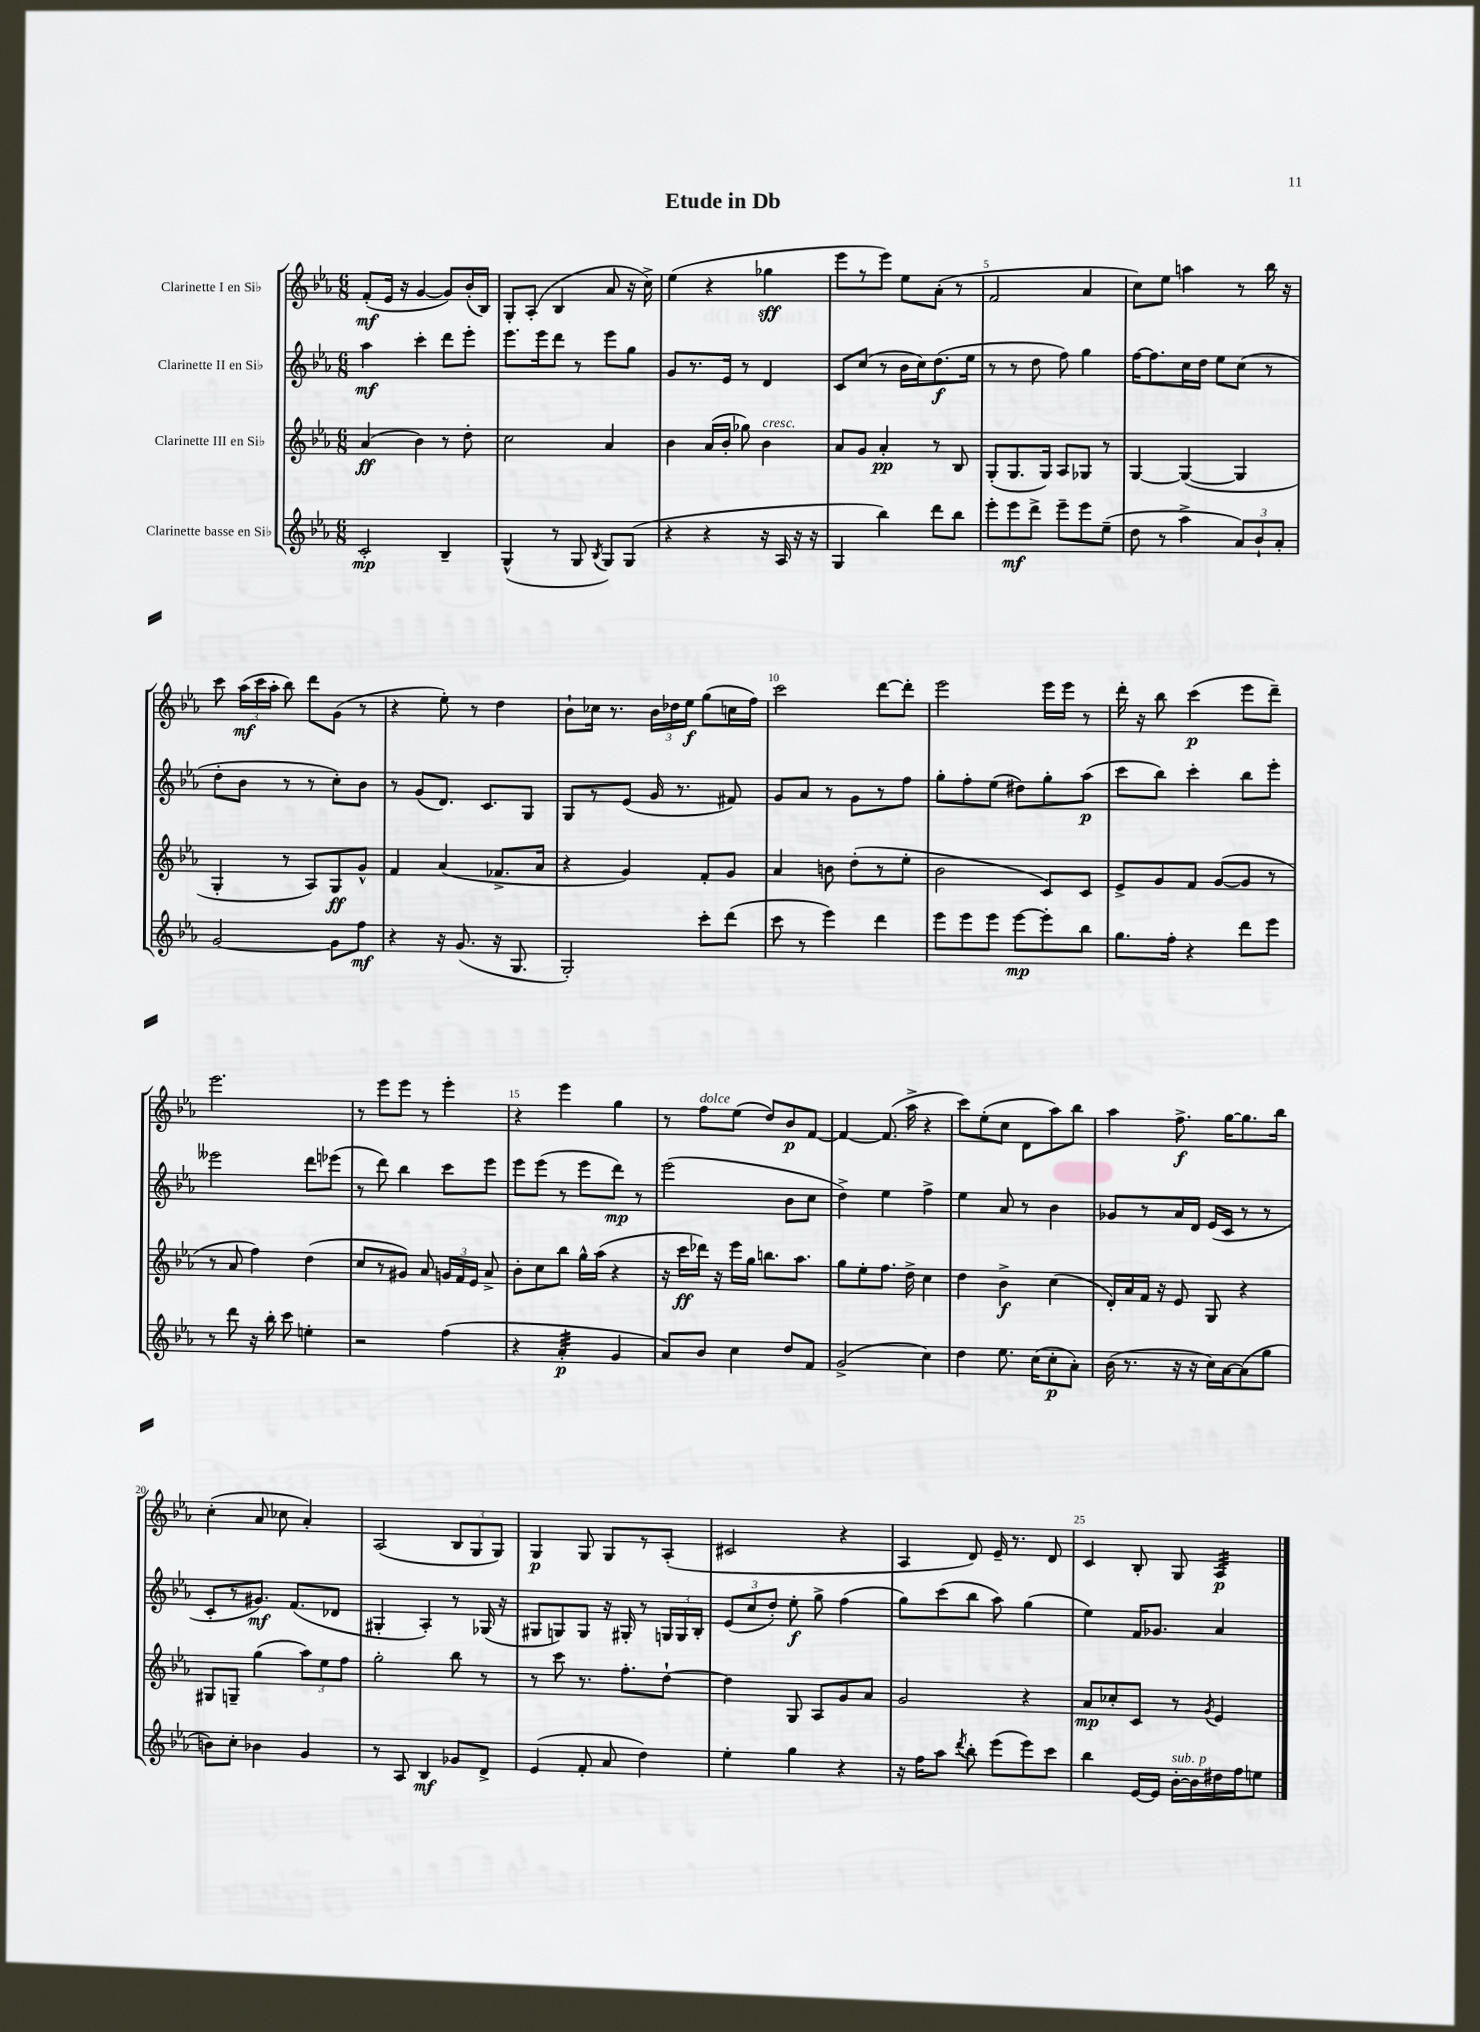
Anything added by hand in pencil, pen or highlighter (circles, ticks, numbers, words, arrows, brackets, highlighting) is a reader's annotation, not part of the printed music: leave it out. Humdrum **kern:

**kern	**kern	**kern	**kern
*staff4	*staff3	*staff2	*staff1
*clefG2	*clefG2	*clefG2	*clefG2
*k[b-e-a-]	*k[b-e-a-]	*k[b-e-a-]	*k[b-e-a-]
*M6/8	*M6/8	*M6/8	*M6/8
2c'/	(4a-/	4aa-\	(8f'/L
.	.	.	16e-/Jk
.	.	.	16r
.	4b-\)	4ccc'\	[4g/
4B-~/	8r	8ddd\L	8g/]L)
.	8dd'\	8eee-'\J	(16b-'/L
.	.	.	16B-/JJ)
=	=	=	=
(4G^^/	2cc\	8.eee-\L	8G'/L
.	.	.	(8A-'/J
.	.	16eee-\k	.
8r	.	8ddd\J	4B-/
8G/	.	8r	.
8qB-/	.	.	.
8G/L)	4a-/	8eee-\L	8a-/
(8G/J	.	8gg\J	16r
.	.	.	16cc^\)
=	=	=	=
4r	4b-\	8g/L	(4ee-\
.	.	8.r	.
4r	(16a-/LL	.	4r
.	16b-'/JJ	16e-/Jk	.
.	8gg-\)	8r	.
16r	4b-\	4d/	4gg-\
16A-/	.	.	.
16r	.	.	.
16r	.	.	.
=	=	=	=
4G/	8a-/L	8c/L	8eee-\L
.	8g/J	(8cc/J	8r
4bb-\)	4a-'/	8r	8eee-\J)
.	.	16b-\LL	8ee-\L
.	.	16cc\J)	.
8ddd\L	8r	(8.dd\	(8a-'\J
8bb-\J	8B-/	.	8r
.	.	16ee-\Jk	.
=	=	=	=
8eee-'\L	(8G'/L	8r	2f/
8eee-\	8.G/	8r	.
8ddd^\J	.	8dd\	.
.	16G/Jk)	.	.
8eee-~\L	8A-/L	8ff\)	.
8eee-\	8G-/J	4gg\	4a-/
(8ee-~\J	8r	.	.
=	=	=	=
8dd\	[4G/	[16ff\LK	8cc\L)
.	.	8.ff\]	.
8r	.	.	8ee-\J
4aa-^\	(4G/_	16cc\L	4aa\
.	.	16dd\JJ	.
.	.	8ee-\L	.
12a-/L)	4G/]	(8cc\J	8r
12b-`/	.	.	.
.	.	8r	16bb-\
12a-'/J	.	.	.
.	.	.	16r
=	=	=	=
[2g/	4G'/	8dd'\L	8ccc\
.	.	8b-\J	(24aa-\LL
.	.	.	24ccc\
.	.	.	24aa-'\JJ
.	8r	8r	8bb-\)
.	8A-/L)	8r	8ddd\L
8g\]L	8G/	8cc'\L)	(8g\J
8ff\J	8g^^/J	8b-\J	8r
=	=	=	=
4r	4f/	8r	4r
.	.	(8g/L	.
16r	(4a-/	8.d/J)	8ee-'\)
(8.g/	.	.	.
.	.	.	8r
.	.	8.c/L	.
16r	8.f-^/L	.	4dd\
8.G/	.	.	.
.	.	8G/J	.
.	16a-/Jk	.	.
=	=	=	=
2G'/)	4r	8G/L	8b-`\L
.	.	8r	16cc-\Jk
.	.	.	8.r
.	4g/)	(8e-/J	.
.	.	16g/	24b-\LL
.	.	.	24dd-\
.	.	8.r	.
.	.	.	24ee-\JJ
8ccc'\L	8f'/L	.	(8gg\L
(8ddd\J	8g/J	8f#/)	16cc\L
.	.	.	16ff\JJ)
=	=	=	=
8ccc\	4a-/	8g/L	2ccc\
8r	.	8a-/J	.
4eee-\)	8b\	8r	.
.	(8dd'\L	8g\L	.
4ddd\	8r	8r	[8ddd\L
.	8ee-'\J	8ff\J	8ddd'\]J
=	=	=	=
8eee-\L	2b-\	8gg'\L	2eee-\
8eee-\	.	8ff'\	.
8eee-\J	.	(8ee-\J	.
[8eee-\L	.	8dd#\L)	.
8eee-'\]	8c/L)	8gg'\	16eee-\LL
.	.	.	16eee-\JJ
8bb-\J	8c/J	(8aa-\J	8r
=	=	=	=
8.gg\L	8e-^/L	8ccc\L	16ddd'\
.	.	.	16r
.	8g/	8bb-\J)	8bb-\
16ff'\Jk	.	.	.
4r	8f/J	4ccc'\	(4ccc\
.	([8g/L	.	.
8ddd\L	8g/]J	8bb-\L	8eee-\L
8eee-\J	8r	8eee-'\J	8ddd~\J)
=	=	=	=
8r	8r	2eee--\	2.eee-\
8ddd\	8a-/	.	.
16r	4ff\)	.	.
16bb-'\	.	.	.
8ccc\	.	.	.
4ee'\	(4dd\	8ddd\L	.
.	.	(8eee-\J	.
=	=	=	=
2r	8cc/L	8r	8r
.	8r	8ddd\)	8eee-\L
.	8g#/J)	4bb-\	8eee-\J
.	8a-/	.	8r
(4ff\	24g/LL	8ccc\L	4eee-'\
.	24f/	.	.
.	24e-/JJ	.	.
.	8a-^/	8eee-\J	.
=	=	=	=
4r	8b-'\L	8eee-\L	4r
.	8cc\	(8eee-\J	.
4a-'/	8bb-\J	8r	4eee-\
.	16gg^^\LL	8eee-\L	.
.	(16aa-\JJ	.	.
4g/	4r	8ddd\J)	4gg\
.	.	8r	.
=	=	=	=
8a-/L)	16r	(2eee-\	8r
.	16ccc\LL	.	.
8b-/J	16ddd-\JJ)	.	8ff\L
.	16r	.	.
4cc\	16eee-\LL	.	(8ee-\J
.	16gg\JJ	.	.
.	8.bb\L	.	8dd/L)
8dd/L	.	8b-\L	8b-/
.	8.aa-\J	.	.
8f/J	.	8cc\J	[8f/J
=	=	=	=
(2g^/	8gg\L	4dd^\)	4f/_
.	8ee-'\	.	.
.	8.ff\J	4ee-\	(8.f/]
.	16dd^\	.	16aa-^\
4cc\)	4cc\	4ff^\	4r
=	=	=	=
4dd\	4dd\	4ee-\	8ccc\L)
.	.	.	(8ee-'\
8.ee-\	4b-^\	8a-/	8cc\J
.	.	8r	8d\L
(16cc\LK	.	.	.
8cc'\	(4cc\	4b-\	8aa-\)
8a-'\J)	.	.	8bb-\J
=	=	=	=
(16b-\	16d'/LL)	8g-/L	4aa-\
8.r	16a-/	.	.
.	16f/JJ	8r	.
.	16r	.	.
16r	8e-/	16a-/L	8.ff^\
16r	.	16d/JJ	.
16cc\LL)	8G/	(16e-/LL	.
[16a-\J	.	16c/JJ	[16gg\LK
(8a-\]	4r	8r	8.gg\]
8gg\J	.	8r	.
.	.	.	16bb-\Jk
=	=	=	=
8b\L)	8G#/L	8c'/L	(4cc'\
8cc'\J	8G~/J	8r	.
4b-\	(4gg\	8.g#/J)	8a-/
.	.	.	8cc-\
.	.	(8.f/L	.
4g/	12aa-\L)	.	4a-'/)
.	12ee-\	.	.
.	.	8d-/J	.
.	12ff\J	.	.
=	=	=	=
8r	2gg'\	4G#'/	(2A-/
8A-/	.	.	.
4B-/	.	4A-'/)	.
8g-/L	8bb-\	8r	12B-/L
.	.	.	12G/
8d^/J	8r	(16G-/	.
.	.	.	12G/J)
.	.	16r	.
=	=	=	=
(4e-/	8r	8G#/L	4G/
.	8ccc\	8G/)	.
8f'/	8.r	8G/J	8G/
8a-/	.	16r	8G/L
.	8.ff'\L	16G#'/	.
4dd\)	.	8r	8r
.	[8dd`\J	24G/LL	(8A-'/J
.	.	24G/	.
.	.	24B-'/JJ	.
=	=	=	=
4ee-'\	4dd\]	(12e-/L	2c#/
.	.	12cc/	.
.	.	12dd'/J)	.
4gg\	8G/	8ee-'\	.
.	8A-/L	8gg^\	.
4r	8g/	(4ff\	4r
.	8a-/J	.	.
=	=	=	=
16r	2g/	8gg\L)	4A-/
16ff\LK	.	.	.
8aa-\J	.	(8ccc\	.
8qddd/	.	.	.
8bb-'\	.	8bb-\J	8d/)
(8eee-\L	.	8aa-\)	16e-~/
.	.	.	8.r
8eee-\)	4r	(4gg\	.
8ccc\J	.	.	8d/
=	=	=	=
4bb-\	8a-/L	4ee-\)	4c/
.	8cc-'/	.	.
[16e-/LL	8c/J	16f/LK	8B-'/
16e-/]JJ	.	8.g-/J	.
[16b-'\LL	8r	.	8G/
16b-\]	.	.	.
.	8qg/	.	.
16dd#\	4e-/	4a-/	4A-/
16ff\J	.	.	.
8ee\J	.	.	.
==	==	==	==
*-	*-	*-	*-
